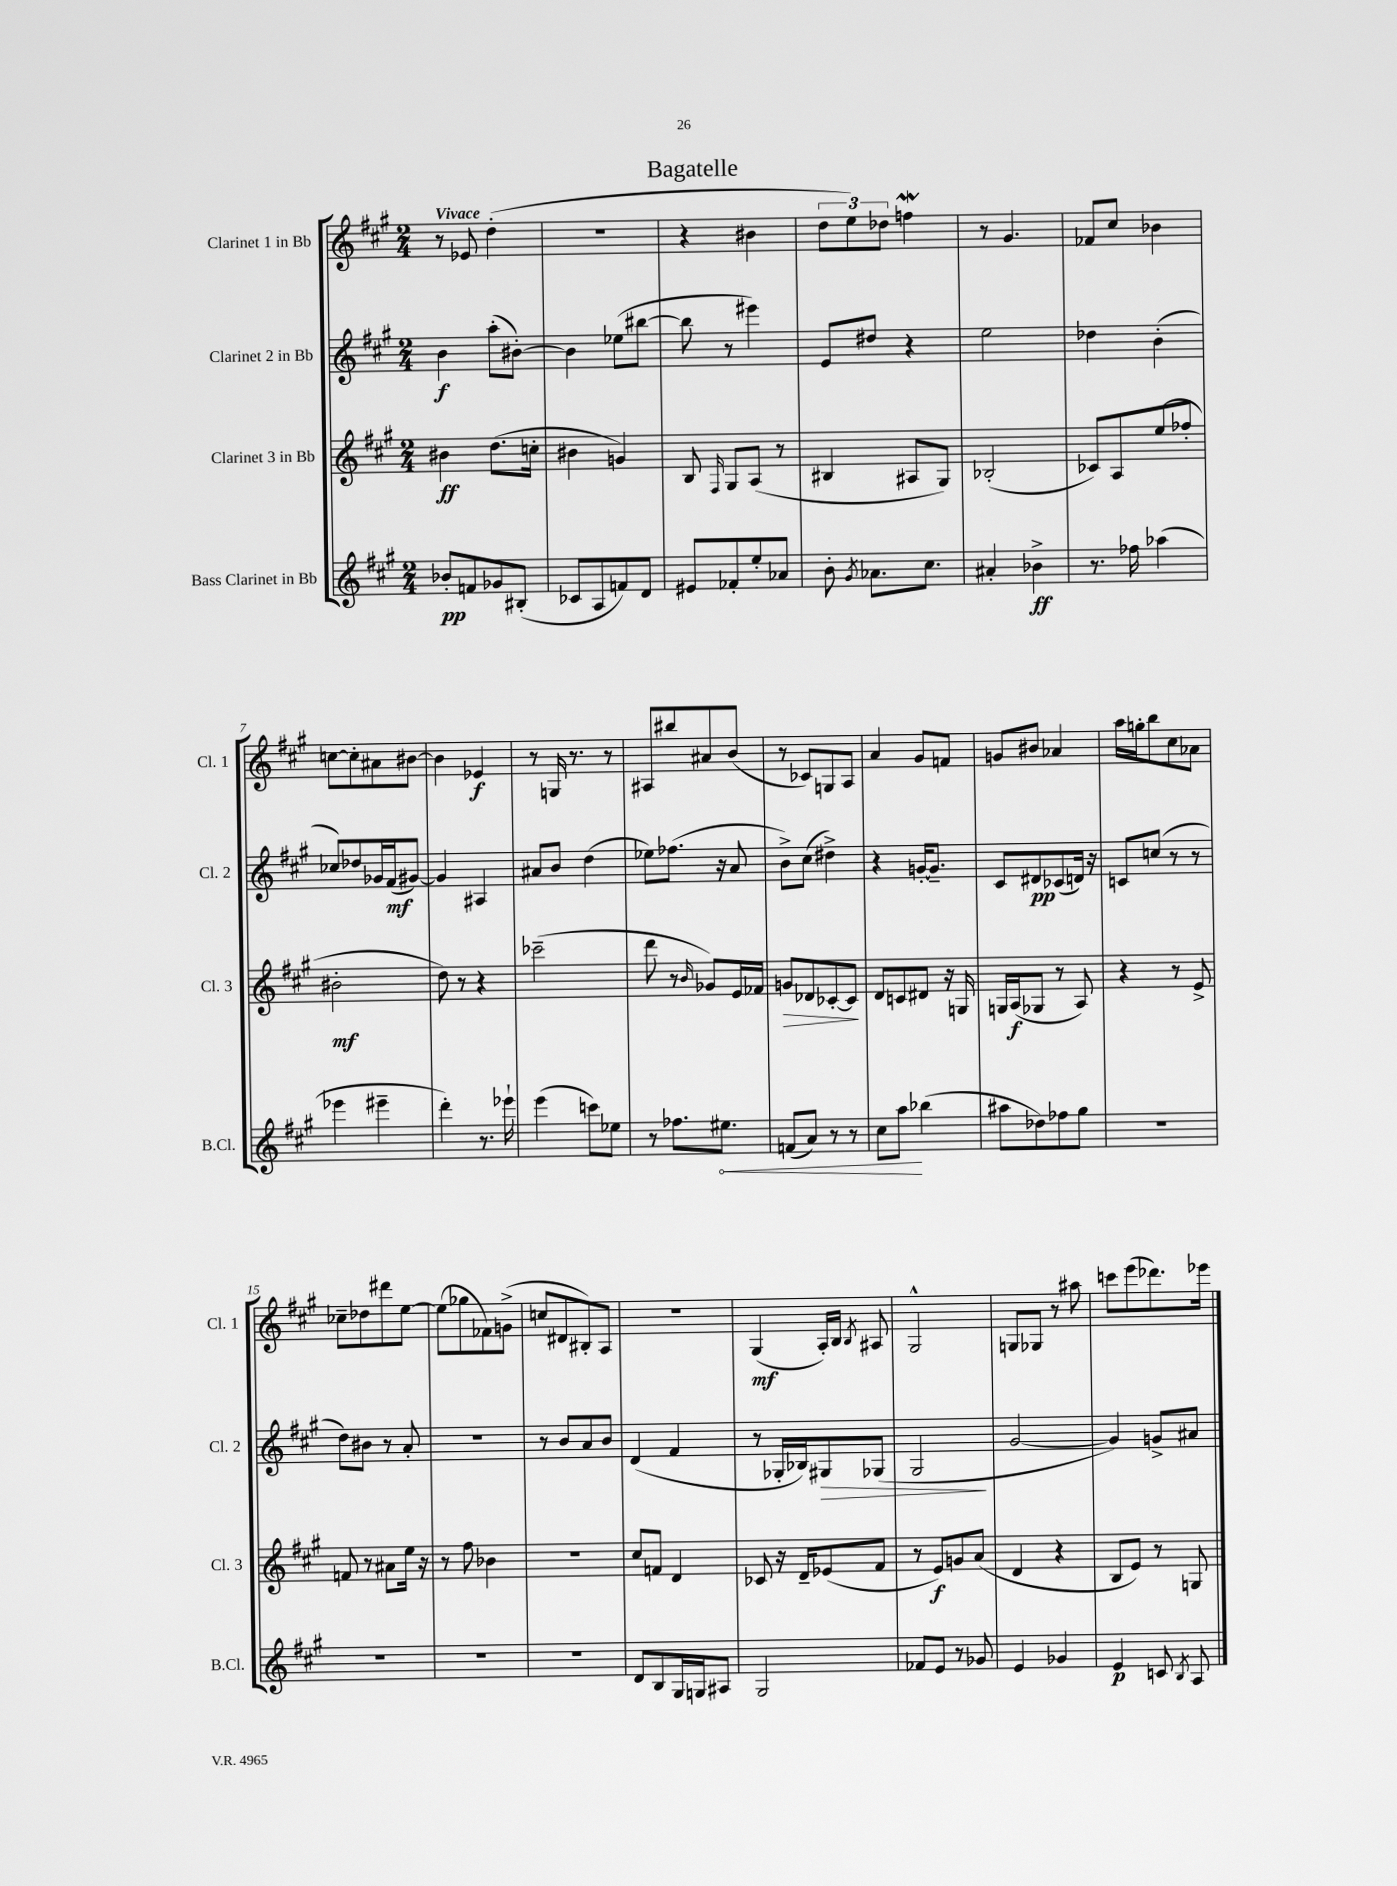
\header { title = "Bagatelle" }
<<
\new StaffGroup <<
\new Staff = "s0" \with { instrumentName = "Clarinet 1 in Bb" shortInstrumentName = "Cl. 1" } {
    \clef treble \key a \major \numericTimeSignature \time 2/4 \tempo "Vivace"
    \autoBeamOff r8 ees'8 d''4-.( |
    R2 |
    r4 bis'4 |
    \tuplet 3/2 { d''8[ e''8) des''8] } f''4\mordent |
    r8 gis'4. |
    fes'8[ cis''8] bes'4 |
    c''8[~ c''8-. ais'8 bis'8]~ |
    bis'4 ees'4\f |
    r8 g16 r8. r8 |
    ais8[ bis''8 ais'8 b'8]( |
    r8 ces'8[) g8 a8] |
    a'4 gis'8[ f'8] |
    g'8[ bis'8] aes'4 |
    a''16[ g''16-. b''8 cis''8 aes'8] |
    ces''8[-- des''8 dis'''8 e''8]~ |
    e''8[( ges''8 fes'8) g'8]->( |
    c''8[ dis'8 bis8-.) a8] |
    r2 |
    gis4\mf( a16[-.) b16] \acciaccatura { b8 } ais8 |
    gis2-^ |
    g8[ ges8] r8 ais''8 |
    c'''8[ e'''8( des'''8.) ees'''16] \bar "|." |
}
\new Staff = "s1" \with { instrumentName = "Clarinet 2 in Bb" shortInstrumentName = "Cl. 2" } {
    \clef treble \key a \major \numericTimeSignature \time 2/4
    \autoBeamOff b'4\f a''8[-.( bis'8]~-.) |
    bis'4 ees''8[( bis''8]~ |
    bis''8 r8 eis'''4) |
    e'8[ dis''8] r4 |
    e''2 |
    des''4 b'4-.( |
    ces''8[) des''8 ges'16 fis'16\mf( gis'8]~) |
    gis'4 ais4 |
    ais'8[ b'8] d''4( |
    ees''8[) fes''8.]( r16 a'8 |
    b'8[->) cis''8]( dis''4->) |
    r4 g'16[~-. g'8.]-- |
    cis'8[ dis'8\pp ces'8( d'16]) r16 |
    c'8[ c''8]( r8 r8 |
    d''8[) bis'8] r8 a'8-. |
    R2 |
    r8 b'8[ a'8 b'8] |
    d'4( fis'4 |
    r8 ges16[-. bes16) gis8\> ges8]( |
    gis2\! |
    gis'2~ |
    gis'4) g'8[-> ais'8] \bar "|." |
}
\new Staff = "s2" \with { instrumentName = "Clarinet 3 in Bb" shortInstrumentName = "Cl. 3" } {
    \clef treble \key a \major \numericTimeSignature \time 2/4
    \autoBeamOff bis'4\ff d''8.[( c''16]-. |
    bis'4 g'4) |
    b8 \grace { fis16 } gis8[ a8]( r8 |
    bis4 ais8[ gis8]) |
    bes2-.( |
    ces'8[) a8 e''8( fes''8]-. |
    bis'2-.\mf |
    d''8) r8 r4 |
    ces'''2--( |
    d'''8 r8 \grace { b'16 } ges'8[) e'16 fes'16] |
    g'8[\> des'8 ces'8~-. ces'8]\! |
    d'8[ c'8 dis'8] r16 g16 |
    g16[ a16\f( ges8] r8 a8) |
    r4 r8 e'8-> |
    f'8 r8 ais'8[ e''16] r16 |
    r8 fis''8 bes'4 |
    r2 |
    cis''8[ f'8] d'4 |
    ces'8 r16 d'16[-- ees'8( fis'8] |
    r8 e'8[\f) g'8 a'8]( |
    d'4 r4 |
    b8[ e'8]) r8 g8 \bar "|." |
}
\new Staff = "s3" \with { instrumentName = "Bass Clarinet in Bb" shortInstrumentName = "B.Cl." } {
    \clef treble \key a \major \numericTimeSignature \time 2/4
    \autoBeamOff bes'8[-.\pp f'8 ges'8 bis8]-.( |
    ces'8[ a8 f'8) d'8] |
    eis'8[ fes'8-. e''8-. aes'8] |
    b'8-. \acciaccatura { gis'8 } aes'8.[ cis''8.] |
    ais'4-. bes'4->\ff |
    r8. fes''16 aes''4( |
    ees'''4 eis'''4-- |
    d'''4-.) r8. ees'''16-! |
    e'''4( c'''8[) ees''8] |
    r8 fes''8.[ \once \override Hairpin.circled-tip = ##t eis''8.]\< |
    f'8[( a'8]) r8 r8 |
    cis''8[ a''8]\! bes''4( |
    ais''8[ des''8) fes''8 gis''8] |
    R2 |
    R2 |
    R2 |
    R2 |
    d'8[ b8 gis16 g16 ais8] |
    gis2 |
    fes'8[ e'8] r8 ges'8 |
    e'4 ges'4 |
    e'4\p c'8 \acciaccatura { b8 } a8 \bar "|." |
}
>>
>>
